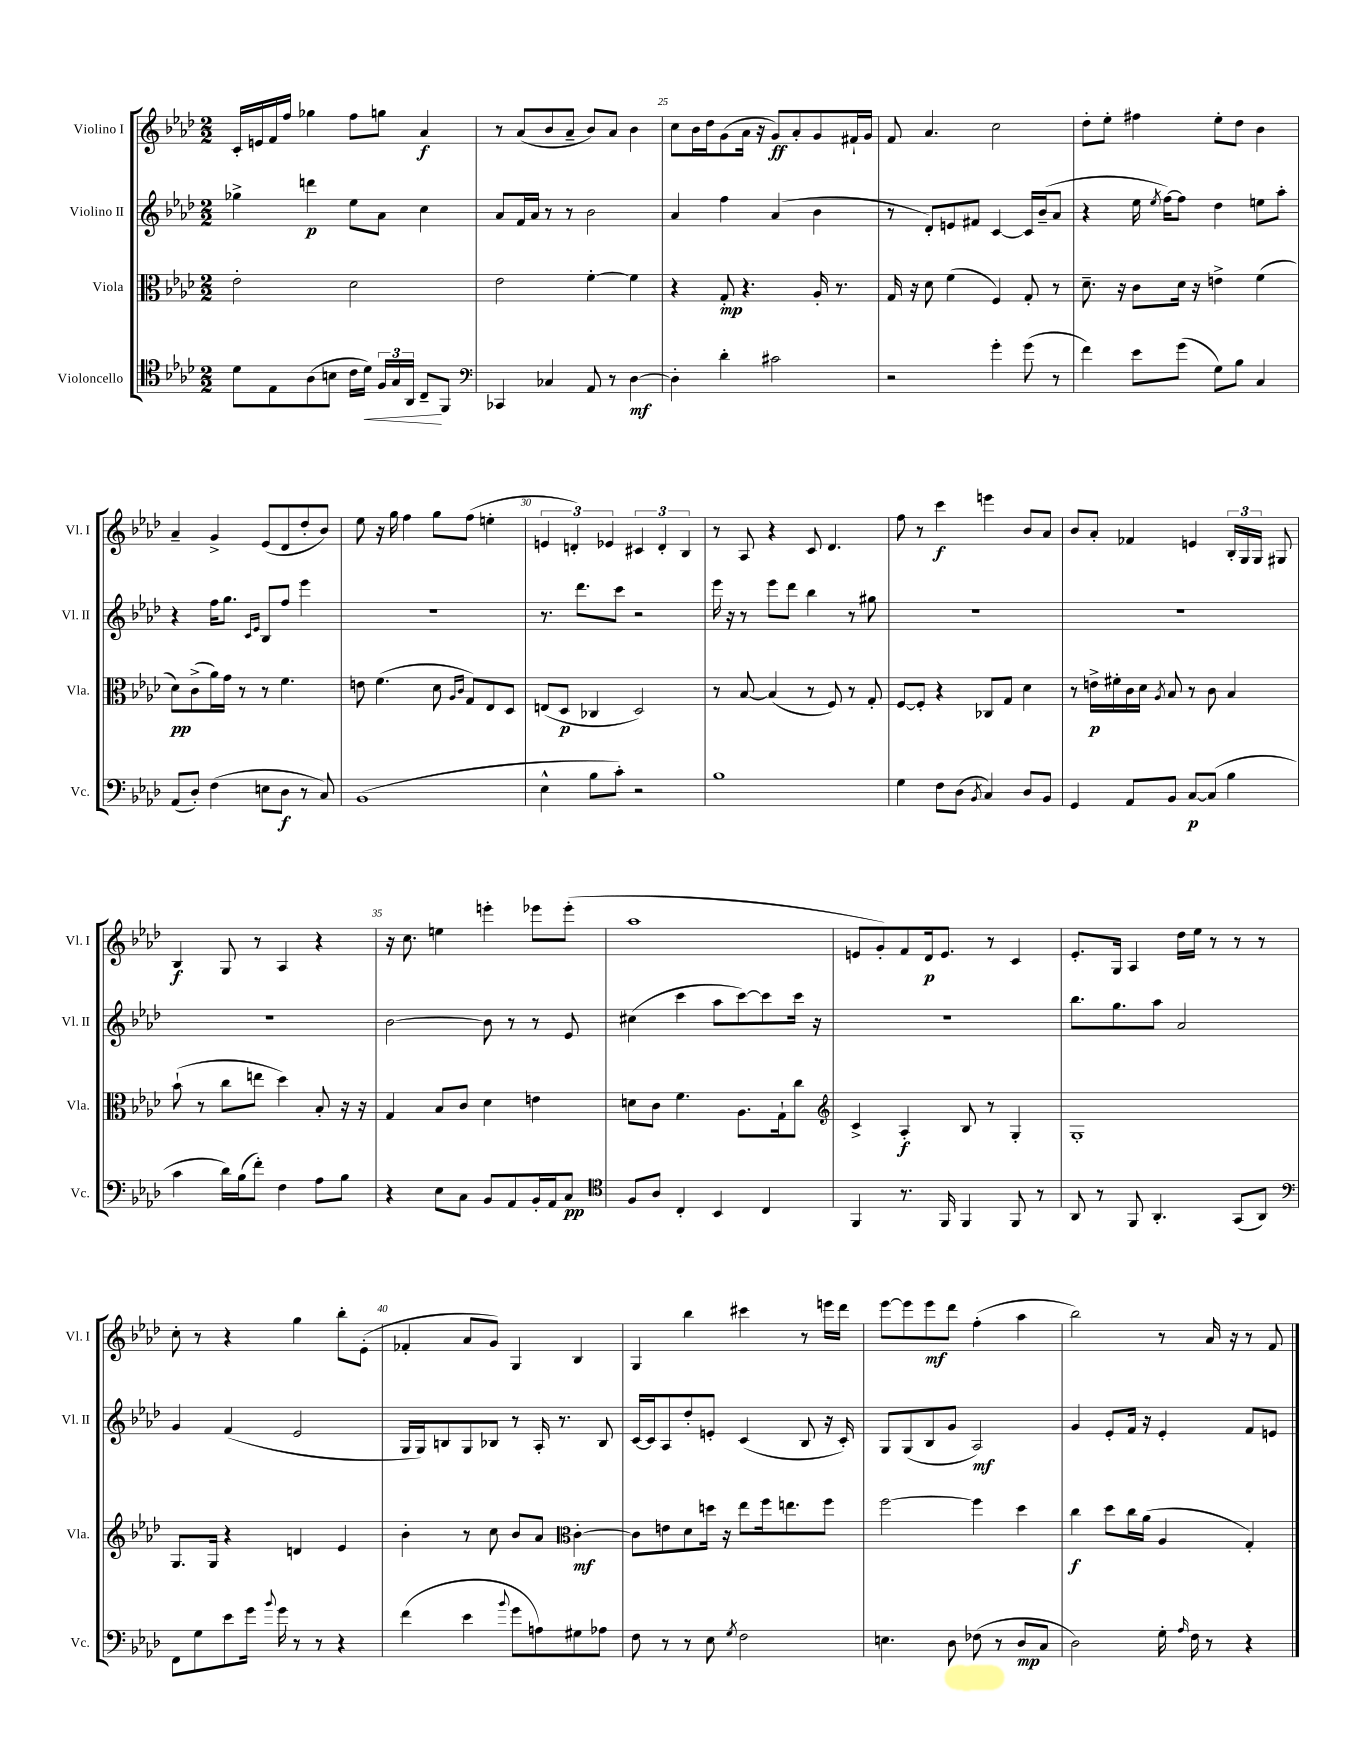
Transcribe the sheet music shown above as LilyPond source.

<<
\new StaffGroup <<
\new Staff = "s0" \with { instrumentName = "Violino I" shortInstrumentName = "Vl. I" } {
    \clef treble \key aes \major \numericTimeSignature \time 2/2
    \autoBeamOff c'16[-. e'16 f'16 f''16] ges''4 f''8[ g''8] aes'4\f |
    r8 aes'8[( bes'8 aes'8]-- bes'8[) aes'8] bes'4 |
    c''8[ bes'16 des''16 g'8( aes'16] r16 g'8[\ff) aes'8-. g'8 fis'16-! g'16] |
    f'8 aes'4. c''2 |
    des''8[-. ees''8]-. fis''4 ees''8[-. des''8] bes'4 |
    aes'4-- g'4-> ees'8[( des'8 des''8-. bes'8]) |
    ees''8 r16 g''16 f''4 g''8[ f''8]( e''4-. |
    \tuplet 3/2 { e'4 d'4-.) ees'4 } \tuplet 3/2 { cis'4 d'4-. bes4 } |
    r8 aes8 r4 c'8 des'4. |
    f''8 r8 c'''4\f e'''4 bes'8[ aes'8] |
    bes'8[ aes'8]-. fes'4 e'4 \tuplet 3/2 { bes16[-. g16 g16] } gis8 |
    bes4\f g8 r8 aes4 r4 |
    r16 c''8. e''4 e'''4-. ees'''8[ ees'''8]-.( |
    aes''1 |
    e'8[ g'8-.) f'8 des'16\p e'8.] r8 c'4 |
    ees'8.[-. g16] aes4 des''16[ ees''16] r8 r8 r8 |
    c''8-. r8 r4 g''4 bes''8[-. ees'8]-.( |
    fes'4-. aes'8[ g'8]) g4 bes4 |
    g4 bes''4 cis'''4 r8 e'''16[ des'''16] |
    ees'''8[~ ees'''8 ees'''8\mf des'''8] f''4-.( aes''4 |
    bes''2) r8 aes'16 r16 r8 f'8 \bar "|." |
}
\new Staff = "s1" \with { instrumentName = "Violino II" shortInstrumentName = "Vl. II" } {
    \clef treble \key aes \major \numericTimeSignature \time 2/2
    \autoBeamOff ges''4-> d'''4\p ees''8[ aes'8] c''4 |
    aes'8[ f'16 aes'16] r8 r8 bes'2 |
    aes'4 f''4 aes'4( bes'4 |
    r8 des'8[-.) e'8 fis'8] c'4~ c'16[ bes'16--( aes'8] |
    r4 ees''16 \acciaccatura { ees''8 } f''16[~) f''8] des''4 e''8[ aes''8]-. |
    r4 f''16[ g''8.] \grace { c'16[ ees'16] } bes8[ f''8] ees'''4 |
    r1 |
    r8. des'''8.[ c'''8] r2 |
    ees'''16 r16 r8 ees'''8[ des'''8] bes''4 r8 gis''8 |
    R1 |
    R1 |
    R1 |
    bes'2~ bes'8 r8 r8 ees'8 |
    cis''4( c'''4 aes''8[ c'''8~) c'''8 c'''16] r16 |
    r1 |
    bes''8.[ g''8. aes''8] aes'2 |
    g'4 f'4( ees'2 |
    g16[ g16) b8 g8 bes8] r8 aes16-. r8. bes8 |
    c'16[~ c'16 aes8 des''8-. e'8]-. c'4( bes8 r16 c'16-.) |
    g8[ g8( bes8 g'8] aes2\mf) |
    g'4 ees'8[-. f'16] r16 ees'4-. f'8[ e'8] \bar "|." |
}
\new Staff = "s2" \with { instrumentName = "Viola" shortInstrumentName = "Vla." } {
    \clef alto \key aes \major \numericTimeSignature \time 2/2
    \autoBeamOff ees'2-. des'2 |
    ees'2 f'4~-. f'4 |
    r4 g8-.\mp r4. aes16-. r8. |
    g16 r16 des'8 f'4( f4) g8-. r8 |
    des'8.-- r16 c'8[ des'16] r16 e'4-> f'4( |
    des'8[\pp) c'8->( aes'16) g'16] r8 r8 f'4. |
    e'8 f'4.( des'8 \grace { aes16[ c'16] } g8[) ees8 des8] |
    e8[( des8]\p ces4 des2) |
    r8 bes8~ bes4( r8 f8) r8 g8-. |
    f8[~ f8]-. r4 ces8[ g8] des'4 |
    r8 e'16[->\p fis'16-. c'16 des'16] \acciaccatura { aes8 } bes8 r8 c'8 bes4 |
    bes'8-!( r8 c''8[ e''8] des''4) bes8-. r16 r16 |
    g4 bes8[ c'8] des'4 e'4 |
    d'8[ c'8] f'4. aes8.[ g16-! c''8] |
    \clef treble c'4-> aes4-.\f bes8 r8 g4-. |
    g1-. |
    g8.[ g16] r4 d'4 ees'4 |
    bes'4-. r8 c''8 bes'8[ aes'8] \clef alto c'4~-.\mf |
    c'8[ e'8 des'8 d''16] r16 ees''8[ f''16 e''8. f''8] |
    f''2~ f''4 des''4 |
    c''4\f des''8[ c''16 aes'16]( aes4 g4-.) \bar "|." |
}
\new Staff = "s3" \with { instrumentName = "Violoncello" shortInstrumentName = "Vc." } {
    \clef tenor \key aes \major \numericTimeSignature \time 2/2
    \autoBeamOff des'8[ ees8 aes8( b8] c'16[ des'16]\<) \tuplet 3/2 { f16[ g16 aes,16] } c8[--\! f,8] |
    \clef bass ces,4 ces4 aes,8 r8 des4~\mf |
    des4-. des'4-. cis'2 |
    r2 g'4-. g'8( r8 |
    f'4) ees'8[ g'8]( g8[) bes8] c4 |
    aes,8[( des8]-.) f4( e8[ des8]\f r8 c8) |
    bes,1( |
    ees4-^ bes8[ c'8]-.) r2 |
    bes1 |
    g4 f8[ des8]( \acciaccatura { bes,8 } c4) des8[ bes,8] |
    g,4 aes,8[ bes,8] c8[~\p c8]( bes4 |
    c'4 des'16[) bes16( f'8]-.) f4 aes8[ bes8] |
    r4 ees8[ c8] bes,8[ aes,8 bes,16-. aes,16 c8]\pp |
    \clef tenor f8[ aes8] c4-. bes,4 c4 |
    f,4 r8. f,16 f,4 f,8 r8 |
    aes,8 r8 f,8 aes,4.-. g,8[( aes,8]) |
    \clef bass f,8[ g8 ees'8 g'16] \appoggiatura { bes'8 } g'16 r8 r8 r4 |
    f'4( ees'4 \appoggiatura { bes'8 } g'8[ a8) gis8 aes8] |
    f8 r8 r8 ees8 \acciaccatura { g8 } f2 |
    e4. des8 fes8( r8 des8[\mp c8] |
    des2) g16-. \grace { aes16 } f16 r8 r4 \bar "|." |
}
>>
>>
\layout { \context { \Score currentBarNumber = #23 \override BarNumber.break-visibility = ##(#f #t #t) barNumberVisibility = #(every-nth-bar-number-visible 5) } }
